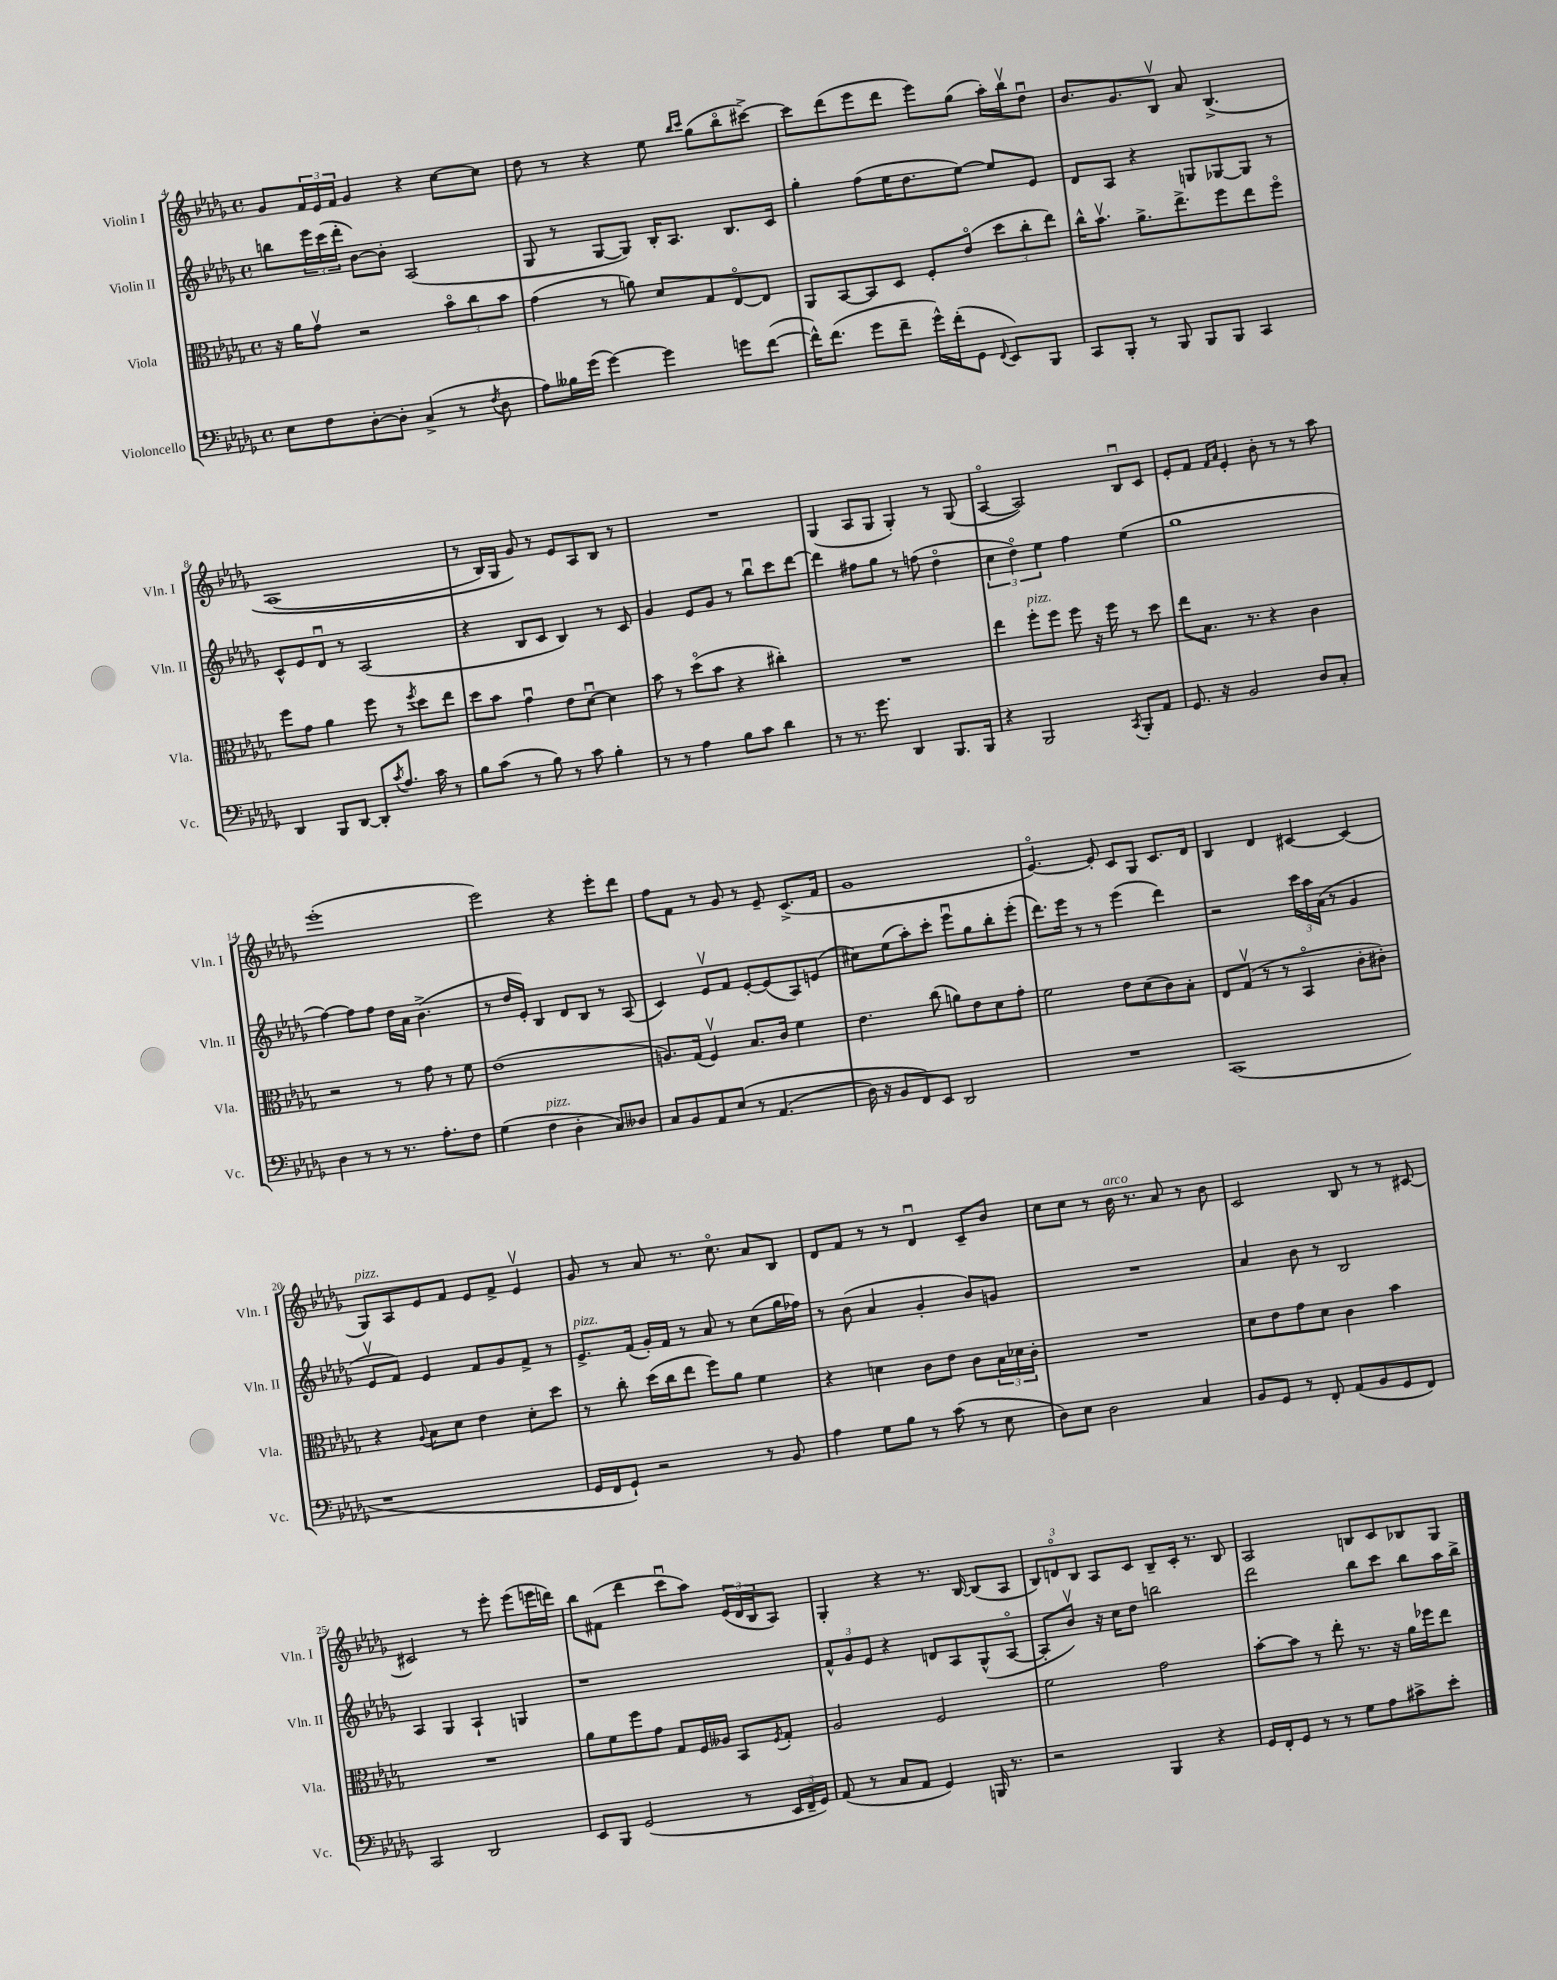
<<
\new StaffGroup <<
\new Staff = "s0" \with { instrumentName = "Violin I" shortInstrumentName = "Vln. I" } {
    \clef treble \key des \major \defaultTimeSignature \time 4/4
    ges'8 \tuplet 3/2 { f'16 ees'16 f'16 } ges'4 r4 c''8~ c''8 |
    des''8 r8 r4 ees''8 \grace { bes''16 c'''16 } ges''8( bes''8\flageolet cis'''8~->) |
    cis'''8 des'''8( ees'''8 des'''8 ees'''8) ges''8( aes''16-.) bes''16\upbow des''8\downbow |
    bes'8. ges'8. bes8\upbow aes'8 bes4.->\( |
    aes1( |
    r8 bes16) ges16 ges'8\) r8 ees'8 aes8 bes8 r8 |
    R1 |
    ges4( aes8 ges8 ges4-.) r8 ges8( |
    aes4~\flageolet aes2) bes8\downbow c'8 |
    ees'8-. f'8 \grace { f'16 aes'16 } ees'4-. bes'8-. r8 r8 aes''8 |
    ees'''1-.( |
    ees'''2) r4 ees'''8-. des'''8 |
    f''8 f'8 r8 ges'8 r8 ees'8-- c'8.->( f'16 |
    ges'1 |
    ees'4.~\flageolet) ees'8-. c'8 ges8 c'8. des'16 |
    bes4 des'4 cis'4~ cis'4( |
    ges8^\markup { \italic "pizz." }) aes8 ees'8 f'8 ees'8 f'8-> ees'4\upbow |
    ges'8 r8 aes'8 r8. c''8.\flageolet aes'8 bes8 |
    des'8 f'8 r8 r8 des'4\downbow c'8-- bes'8 |
    c''8 c''8 r8 bes'16^\markup { \italic "arco" } r8. aes'8 r8 bes'8 |
    c'2 bes8 r8 r8 cis'8~ |
    cis'2 r8 ees'''8-. ees'''8( e'''16 d'''16) |
    bes''8 fis'8( des'''4 c'''8\downbow aes''8) \tuplet 3/2 { ees'16( des'16 bes16 } aes8) |
    ges4-. r4 r8. bes16~ bes8( aes8 |
    \tuplet 3/2 { bes8) d'8\flageolet bes8 } aes8 c'8 bes8-- c'16-. r8. bes8 |
    aes2 b8 c'8 bes8 ges8 \bar "|." |
}
\new Staff = "s1" \with { instrumentName = "Violin II" shortInstrumentName = "Vln. II" } {
    \clef treble \key des \major \defaultTimeSignature \time 4/4
    b''8 \tuplet 3/2 { ees'''16 c'''16( des'''16-. } bes'8~) bes'8-. aes2( |
    ges8 r8 ges8~ ges8) bes16-. aes8. bes8. c'16 |
    ges''4-. f''8( ees''16 des''8. ees''8~) ees''8 ees'8 |
    des'8 aes8 r4 g8 ges8~ ges8 r8 |
    c'8-^ ees'8 des'8\downbow r8 aes2( |
    r4 bes8 c'8 bes4) r8 c'8 |
    ges'4 ees'8 ges'8 r8 bes''8\downbow c'''8 des'''8~ |
    des'''4 fis''8 ges''8 r8 f''8( des''4\flageolet |
    \tuplet 3/2 { c''4 des''4\flageolet) ees''4 } f''4 ees''4( |
    ges''1 |
    f''4~) f''8 f''8 des''16 aes'16 bes'4.->( |
    r8 des''16 ees'16-.) bes4 des'8 bes8 r8 aes8( |
    c'4) ees'8\upbow f'8 ees'8~-. ees'8( aes8) e'8( |
    cis''8) ees''8( aes''8-.) c'''8-. ees'''8\downbow ges''8 bes''8-. ees'''8-.( |
    des'''8.) ees'''16 r8 r8 ees'''4( des'''4) |
    r2 \tuplet 3/2 { c'''16 aes''16 aes'16( } r8 ges'4 |
    ees'8\upbow f'8) ees'4 f'8 ges'8 f'8-> r8 |
    ees'8.->^\markup { \italic "pizz." } f'16( ges'16-.) f'16 r8 aes'8 r8 c''8( ges''16 fes''16) |
    r8 bes'8( aes'4 ges'4-. bes'8) g'8 |
    R1 |
    aes'4 bes'8 r8 bes2 |
    aes4 ges4 aes4-! g4 |
    r1 |
    \tuplet 3/2 { f'8-^ ges'8 ees'8 } r4 d'8 aes8 ges8-^( aes8~\flageolet |
    aes8-. bes'8\upbow) r16 c''16 des''8 b''2 |
    des'''2 bes''8 c'''8 bes''8 aes''16 bes''16-> \bar "|." |
}
\new Staff = "s2" \with { instrumentName = "Viola" shortInstrumentName = "Vla." } {
    \clef alto \key des \major \defaultTimeSignature \time 4/4
    r16 aes'16 ges'8\upbow r2 \tuplet 3/2 { bes'8\flageolet c''8 bes'8 } |
    ges'4( r8 a'8) des'8 ges8 ees8~\flageolet ees8 |
    aes,8 bes,8~ bes,8 des8 f8-. ees'8\flageolet( \tuplet 3/2 { des''8 c''8-. ees''8) } |
    c''16-^ bes'8.\upbow aes'8.-> ees''8.-> f''8 ees''8 f''8\flageolet |
    f''8 ges'8 aes'4 f''8 r8 \acciaccatura { f''8 } des''8 ees''8 |
    des''8 bes'8 ges'4\downbow ees'8 des'8~\downbow des'4 |
    bes'8 r8 des''8\flageolet( bes'8 r4 cis''4-.) |
    R1 |
    ees''4 f''8-.^\markup { \italic "pizz." } f''8 f''8 r16 f''16 r8 des''8 |
    ees''8 bes8. r8. r4 c'4 |
    r2 r8 ges'8 r8 f'8 |
    ees'1( |
    a8.) ges16( f4\upbow) bes8. c'16 f'4 |
    ees'4. c''8( a'8) ees'8 des'8 ges'8-. |
    f'2 ees'8 des'8( c'8) bes8-. |
    ees8 ges8\upbow( r8 r8 bes,4\flageolet c'8-. cis'8-.) |
    r4 \appoggiatura { aes8 } bes8 des'8 ees'4 des'8-. des''8 |
    r8 c''8-. des''16( c''16 ees''8 f''8) aes'8 f'4 |
    r4 d'4 c'8 ees'8 c'8 \tuplet 3/2 { bes16 des'16 c'16-. } |
    R1 |
    des'8 ees'8 ges'8 des'8 c'4 bes'4 |
    R1 |
    aes'8 f'8 f''8 ges'8 ges8 f16 aeses16 bes,8 \acciaccatura { f8 } ges8-. |
    aes2 f2 |
    f'2 ges'2 |
    bes'8~-. bes'8 r8 ees''8-. r8. r16 aes'16 fes''16 ees''8 \bar "|." |
}
\new Staff = "s3" \with { instrumentName = "Violoncello" shortInstrumentName = "Vc." } {
    \clef bass \key des \major \defaultTimeSignature \time 4/4
    ees8 f8 des8~-. des8-. c4->( r8 \acciaccatura { f8 } des8 |
    aes8) beses16 ges'16( ges'4~) ges'4 g'8 f'8~( |
    f'16-^) f'8.( ges'8 f'8-- ges'16-^) f'16-.( ges,8 \appoggiatura { f,8 } ees,8) bes,,8 |
    c,8 bes,,8-. r8 bes,,8 bes,,8 bes,,8 c,4 |
    des,4 bes,,8 des,8~ des,8-. \acciaccatura { c'8 } aes8. c'16 r8 |
    bes8 c'8( r8 bes8) r8 c'8 bes4-. |
    r8 r8 aes4 bes8 c'8 des'4 |
    r8 r8. ges'8. des,4 bes,,8. bes,,16 |
    r4 bes,,2 \acciaccatura { c,8 } bes,,8-. aes,8 |
    ges,8. r16 bes,2 des8 c8-. |
    des4 r8 r8 r8. aes8.-. f8 |
    ges4( f4^\markup { \italic "pizz." } des4-. c8) deses8 |
    c8 bes,8 aes,8 ees8\( r8 aes,4.( |
    des16) r16 bes,8 f,8\) ees,8 des,2 |
    R1 |
    c,1( |
    r1 |
    ges,16 f,16 ges,8-!) r2 r8 bes,8 |
    aes4 ges8 bes8 r8 c'8( r8 ees8 |
    des8) ees8 des2 c4 |
    bes,8 ges,8 r8 f,8-. aes,8( bes,8 ges,8 f,8) |
    c,2 des,2 |
    ees,8 bes,,8 ges,2( r8 \tuplet 3/2 { ees,16 f,16-- ges,16) } |
    aes,8( r8 c8 aes,8 ges,4) b,,16 r8. |
    r2 bes,,4 r4 |
    ges,16 f,16-. ges,8 r8 r8 ges8 aes8 cis'8-> ees'8-. \bar "|." |
}
>>
>>
\layout { \context { \Score currentBarNumber = #4 } }
